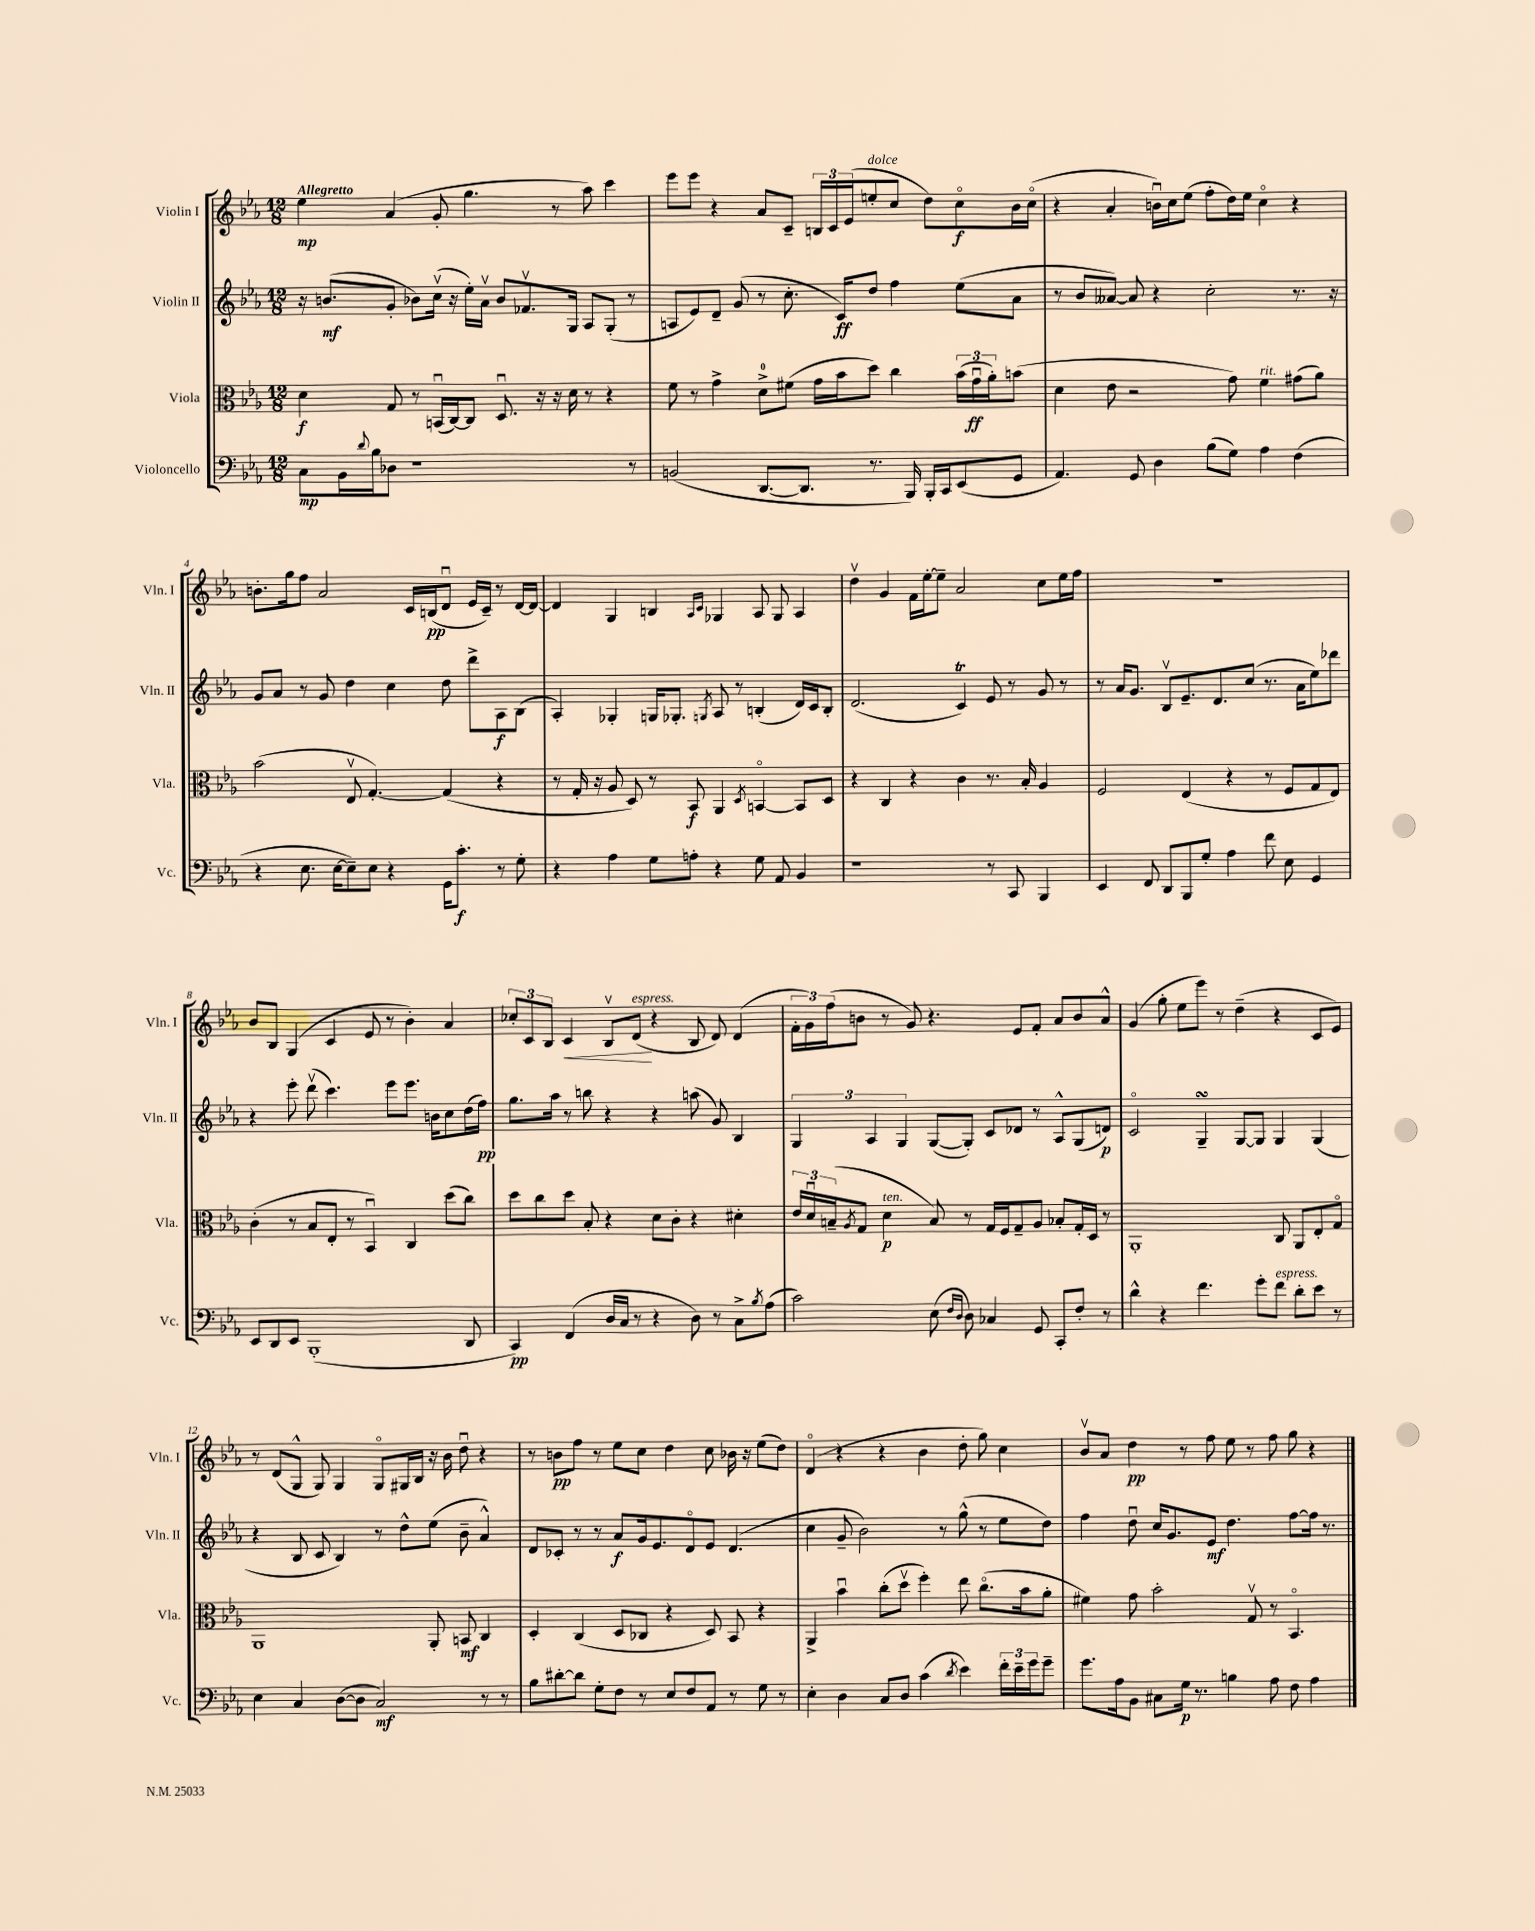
<<
\new StaffGroup <<
\new Staff = "s0" \with { instrumentName = "Violin I" shortInstrumentName = "Vln. I" } {
    \clef treble \key ees \major \numericTimeSignature \time 12/8 \tempo "Allegretto"
    ees''4\mp aes'4( g'8-. g''4. r8 aes''8) c'''4 |
    ees'''8 ees'''8 r4 aes'8 c'8-- \tuplet 3/2 { b16 c'16 ees'16( } e''8-.^\markup { \italic "dolce" } c''8 d''8) c''8\flageolet\f bes'16 c''16\flageolet( |
    r4 aes'4-. b'16\downbow) c''16 ees''8( f''8-. d''16) ees''16 c''4\flageolet r4 |
    b'8.-. g''16 f''8 aes'2 c'16 b16\pp( d'8\downbow ees'16 c'16--) r8 d'16~ d'16~ |
    d'4 g4 b4 \grace { aes16 c'16 } ges4 aes8 ges8 aes4 |
    d''4\upbow g'4 f'16 ees''16~-. ees''8-- aes'2 c''8 ees''16 f''16 |
    R1. |
    bes'8 bes8 g4( c'4 ees'8 r8 bes'4-.) aes'4 |
    \tuplet 3/2 { ces''8-. c'8 bes8 } c'4\< bes8\upbow d'8\!^\markup { \italic "espress." }( r4 bes8 d'8) d'4( |
    \tuplet 3/2 { f'16-. g'16) f''16( } b'8 r8 g'8) r4. ees'8 f'8-. aes'8 b'8 aes'8-^ |
    g'4( g''8-. ees''8 ees'''8) r8 d''4--( r4 c'8 ees'8) |
    r8 d'8( g8-^ g8) g4 g8\flageolet gis16 bes16 r16 bes'16 d''8\downbow r4 |
    r8 b'8\pp f''8 r8 ees''8 c''8 d''4 c''8 bes'16 r16 ees''8( d''8) |
    d'4\flageolet( r4 r4 bes'4 d''8-. g''8) c''4 |
    bes'8\upbow aes'8 d''4\pp r8 f''8 ees''8 r8 f''8 g''8 r4 \bar "|." |
}
\new Staff = "s1" \with { instrumentName = "Violin II" shortInstrumentName = "Vln. II" } {
    \clef treble \key ees \major \numericTimeSignature \time 12/8
    r16 b'8.\mf( g'8-. bes'8) c''16\upbow( r16 ees''16-.) aes'16\upbow bes'8 fes'8.\upbow g16 aes8 g8-.( r8 |
    a8 ees'8) d'8-- g'8( r8 c''8.-. c'16\ff) d''8 f''4 ees''8( aes'8 |
    r8 bes'8 aeses'8~) aeses'8 r4 c''2-. r8. r16 |
    g'8 aes'8 r8 g'8 d''4 c''4 d''8 d'''8-> aes8\f bes8( |
    aes4-.) ges4-. g16 ges8.-. \acciaccatura { g8 } aes8 r8 b4-.( d'16) c'16 b8-. |
    d'2.( c'4\trill) ees'8 r8 g'8 r8 |
    r8 aes'16 g'8. bes8\upbow ees'8.-- d'8. c''8( r8. aes'16 ees''8) des'''8 |
    r4 ees'''8-. d'''8\upbow( c'''4.) ees'''8 ees'''8. b'16 c''8 d''16( f''16\pp) |
    g''8. aes''16 r8 b''8 r4 r4 a''8( g'8) bes4 |
    \tuplet 3/2 { g4 aes4 g4 } g8~( g8-.) c'8 des'8 r8 aes8-^ g8( d'8\p) |
    c'2\flageolet g4--\turn g8~ g8 g4 g4( |
    r4 bes8 c'8 bes4) r8 d''8-^ ees''8( bes'8-- aes'4-^) |
    d'8 ces'8-. r8 r8 aes'8\f g'16 ees'8. d'8\flageolet ees'8 d'4.( |
    c''4 g'8-- bes'2) r8 g''8-^( r8 ees''8 d''8) |
    f''4 d''8\downbow c''16 g'8. ees'8\mf d''4. f''8~ f''16 r8. \bar "|." |
}
\new Staff = "s2" \with { instrumentName = "Viola" shortInstrumentName = "Vla." } {
    \clef alto \key ees \major \numericTimeSignature \time 12/8
    d'4\f g8 r8 b,16\downbow( c16~) c8 d8.\downbow r16 r16 d'16 r8 r4 |
    f'8 r8 g'4-> d'8-0-> fis'8( g'16 bes'16 d''8) c''4 \tuplet 3/2 { bes'16( g'16\downbow\ff aes'16-.) } b'8( |
    d'4 ees'8 r2 g'8) f'4^\markup { \italic "rit." } gis'8( aes'8) |
    bes'2( ees8\upbow g4.~-.) g4( r4 |
    r8 g16-. r16 aes8 d8) r8 bes,8\f aes,4 \acciaccatura { d8 } b,4~\flageolet b,8 d8 |
    r4 c4 r4 c'4 r8. bes16-. aes4 |
    f2 ees4( r4 r8 f8 g8 ees8) |
    c'4-.( r8 bes8 ees8-. r8 bes,4\downbow) c4 d''8( c''8) |
    d''8 c''8 d''8 bes8-. r4 d'8 c'8-. r4 dis'4-. |
    \tuplet 3/2 { ees'16 d'16\downbow b16--( } \acciaccatura { aes8 } g8 d'4\p^\markup { \italic "ten." } b8) r8 g16 f16 g8-- aes8 bes8-. g16-. d16 r8 |
    aes,1-. c8 aes,8 ees8-. g8\flageolet |
    aes,1 aes,8-. b,8\mf c4 |
    d4-. c4( d8 ces8 r4 d8) bes,8 r4 |
    aes,4-> bes'4\downbow c''8-.( d''8\upbow f''4-.) ees''8 c''8.\flageolet( bes'16 aes'8-. |
    fis'4) g'8 bes'2-. g8\upbow r8 bes,4.\flageolet \bar "|." |
}
\new Staff = "s3" \with { instrumentName = "Violoncello" shortInstrumentName = "Vc." } {
    \clef bass \key ees \major \numericTimeSignature \time 12/8
    c8\mp bes,16 \appoggiatura { d'8 } bes16 des8 r1 r8 |
    b,2( d,8.~ d,8. r8. bes,,16) bes,,16-. c,16 ees,8( g,8 |
    aes,4.) g,8 d4 bes8( g8) aes4 f4( |
    r4 ees8. ees16~ ees8--) ees8 r4 g,16 c'8.-.\f r8 g8-. |
    r4 aes4 g8 a8-. r4 g8 aes,8 bes,4 |
    r1 r8 c,8 bes,,4 |
    ees,4 f,8 d,8 bes,,8 g8-. aes4 f'8 ees8 g,4 |
    ees,8 d,8 ees,8 bes,,1-.( d,8 |
    c,4\pp) f,4( d16 c16 r8 r4 d8) r8 c8-> \acciaccatura { bes8 } aes8( |
    c'2) ees8( \grace { f16 d16 } d8) ces4 g,8 c,8-. f8-. r8 |
    d'4-^ r4 f'4. g'8-. f'8^\markup { \italic "espress." } d'8-. ees'8 r8 |
    ees4 c4 d8~( d8 c2\mf) r8 r8 |
    bes8 dis'8~-. dis'8 g8-. f8 r8 ees8 f8 aes,8 r8 g8 r8 |
    ees4-. d4 c8 d8 c'4( \acciaccatura { d'8 } ees'4) \tuplet 3/2 { f'16-. ees'16-- g'16 } g'8-- |
    g'8. aes16 bes,8 cis8 g16\p r8. b4 aes8 f8 aes4 \bar "|." |
}
>>
>>
